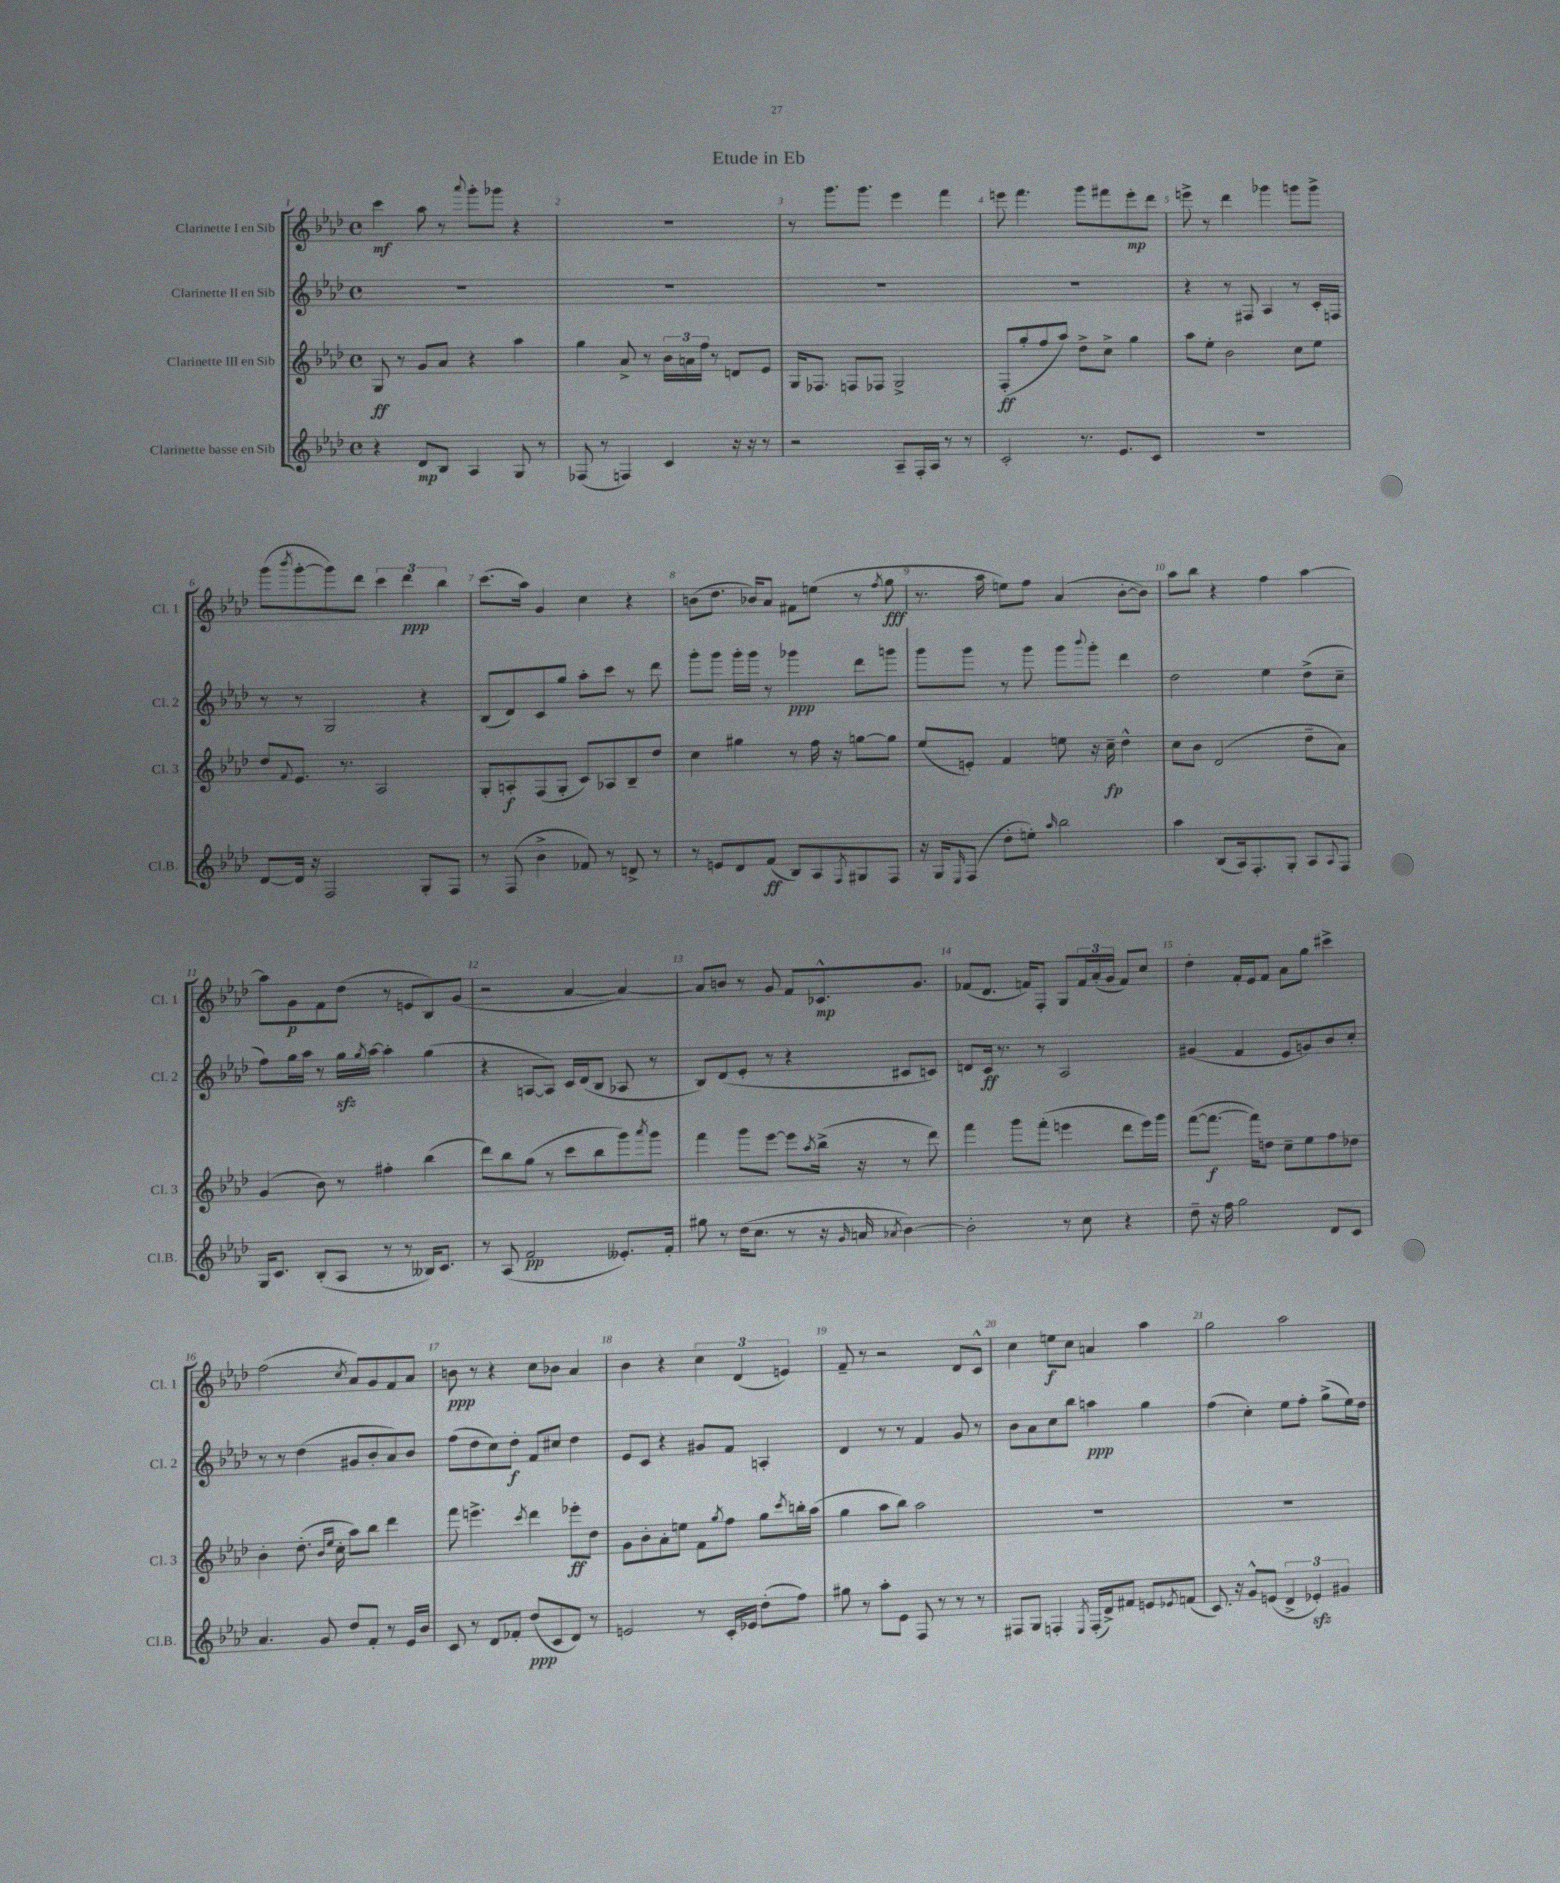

**kern	**dynam	**kern	**dynam	**kern	**dynam	**kern	**dynam
*part4	*part4	*part3	*part3	*part2	*part2	*part1	*part1
*staff4	*staff4	*staff3	*staff3	*staff2	*staff2	*staff1	*staff1
*I"Clarinette basse en Sib	*	*I"Clarinette III en Sib	*	*I"Clarinette II en Sib	*	*I"Clarinette I en Sib	*
*I'Cl.B.	*	*I'Cl. 3	*	*I'Cl. 2	*	*I'Cl. 1	*
*clefG2	*	*clefG2	*	*clefG2	*	*clefG2	*
*k[b-e-a-d-]	*	*k[b-e-a-d-]	*	*k[b-e-a-d-]	*	*k[b-e-a-d-]	*
*M4/4	*	*M4/4	*	*M4/4	*	*M4/4	*
*met(c)	*	*met(c)	*	*met(c)	*	*met(c)	*
=1	=1	=1	=1	=1	=1	=1	=1
4r	.	8G/	ff	1r	.	4ccc\	mf
.	.	8r	.	.	.	.	.
8d-/L	mp	8g/L	.	.	.	8aa-\	.
8B-/J	.	8a-/J	.	.	.	8r	.
.	.	.	.	.	.	8qqaaa-/	.
4A-/	.	4r	.	.	.	8ggg'\L	.
.	.	.	.	.	.	8ggg-X\J	.
8G/	.	4aa-\	.	.	.	4r	.
8r	.	.	.	.	.	.	.
=2	=2	=2	=2	=2	=2	=2	=2
(8F-X/	.	4gg\	.	1r	.	1r	.
8r	.	.	.	.	.	.	.
4Fn/)	.	8a-^/	.	.	.	.	.
.	.	8r	.	.	.	.	.
4c/	.	24b-\LL	.	.	.	.	.
.	.	24an\	.	.	.	.	.
.	.	24ff\JJ	.	.	.	.	.
.	.	8r	.	.	.	.	.
16r	.	8dn/L	.	.	.	.	.
16r	.	.	.	.	.	.	.
8r	.	8e-/J	.	.	.	.	.
=3	=3	=3	=3	=3	=3	=3	=3
2r	.	16G/KL	.	1r	.	8r	.
.	.	8.F-X/J	.	.	.	.	.
.	.	.	.	.	.	8.ggg\L	.
.	.	8Fn/L	.	.	.	.	.
.	.	.	.	.	.	8.ggg\J	.
.	.	8F-X/J	.	.	.	.	.
8A-~/L	.	2G^/	.	.	.	4eee-\	.
16F'/L	.	.	.	.	.	.	.
16A-/JJ	.	.	.	.	.	.	.
8r	.	.	.	.	.	4fff\	.
8r	.	.	.	.	.	.	.
=4	=4	=4	=4	=4	=4	=4	=4
2c'/	.	(8F'/L	ff	1r	.	8eeen\	.
.	.	8gg'/	.	.	.	4.fff\	.
.	.	8ff/	.	.	.	.	.
.	.	8aa-/J)	.	.	.	.	.
8.r	.	8dd-^\L	.	.	.	8ggg\L	.
.	.	8cc^\J	.	.	.	8fff#X\	.
8.e-/L	.	.	.	.	.	.	.
.	.	4gg\	.	.	.	8eee'\	mp
8c/J	.	.	.	.	.	8ddd-\J	.
=5	=5	=5	=5	=5	=5	=5	=5
1r	.	8aa-\L	.	4r	.	8eeen^\	.
.	.	8ee-'\J	.	.	.	8r	.
.	.	2b-\	.	8r	.	4ddd-\	.
.	.	.	.	8F#X/	.	.	.
.	.	.	.	4A-/	.	4ggg-X\	.
.	.	8cc\L	.	8r	.	8gggn\L	.
.	.	8ee-\J	.	16c'/LL	.	8ggg^\J	.
.	.	.	.	16Fn/JJ	.	.	.
!!LO:LB:g=z
=6	=6	=6	=6	=6	=6	=6	=6
[8d-/L	.	8dd-/L	.	8r	.	(8ggg\L	.
.	.	8qqf/	.	.	.	8qbbb-/	.
16d-/Jk]	.	8.e-/J	.	8r	.	[8ggg'\	.
16r	.	.	.	.	.	.	.
2F/	.	.	.	2G/	.	8ggg\])	.
.	.	8.r	.	.	.	.	.
.	.	.	.	.	.	8ddd-\J	.
.	.	2A-/	.	.	.	6ccc\	.
.	.	.	.	.	.	6ddd-\	ppp
8G'/L	.	.	.	4r	.	.	.
.	.	.	.	.	.	6bb-\	.
8F/J	.	.	.	.	.	.	.
=7	=7	=7	=7	=7	=7	=7	=7
8r	.	8G'/L	.	(8B-/L	.	(8.ccc\L	.
(8F/	.	8An'/	f	8d-/)	.	.	.
.	.	.	.	.	.	16aa-\Jk)	.
4b-^\	.	(8F/	.	8c/	.	4g/	.
.	.	8G'/J	.	8gg/J	.	.	.
8f-X/)	.	8c/L)	.	8aa-'\L	.	4cc\	.
8r	.	8A-X/	.	8ccc\J	.	.	.
8dn^/	.	8B-~/	.	8r	.	4r	.
8r	.	8dd-/J	.	8ddd-\	.	.	.
=8	=8	=8	=8	=8	=8	=8	=8
8r	.	4cc\	.	8ggg'\L	.	(8bn\L	.
8en/L	.	.	.	8ggg\J	.	8.dd-\J	.
8d-/	.	4gg#X\	.	16ggg'\LL	.	.	.
.	.	.	.	16ggg\JJ	.	16b-X/KL)	.
(8f/J	ff	.	.	8r	.	8a-/J	.
8B-/L)	.	8r	.	4ggg-X\	ppp	8f#X\L	.
8A-/	.	16ff\	.	.	.	(8een\J	.
.	.	16r	.	.	.	.	.
8qF/	.	.	.	.	.	.	.
8G#X/	.	[8ggn\L	.	8ddd-\L	.	8r	.
.	.	.	.	.	.	8qff/	.
8F/J	.	8gg\J]	.	8gggn\J	.	8gg\	fff
=9	=9	=9	=9	=9	=9	=9	=9
16r	.	(8ee-/L	.	8ggg\L	.	8.r	.
16G/KL	.	.	.	.	.	.	.
16qqE-/	.	.	.	.	.	.	.
(8F/J	.	8en'/J)	.	8ggg\J	.	.	.
.	.	.	.	.	.	16aa-\	.
8dd-'\L	.	4f/	.	8r	.	8een\L)	.
8een'\J)	.	.	.	8ggg\	.	8ff\J	.
16qqaa-/	.	.	.	.	.	.	.
2bb-\	.	8een\	.	8ggg\L	.	(4a-/	.
.	.	.	.	8qqbbb-/	.	.	.
.	.	16r	.	8ggg'\J	.	.	.
.	.	16cc~\	fp	.	.	.	.
.	.	4dd-^^\	.	4ddd-\	.	[8b-'\L	.
.	.	.	.	.	.	8b-\J])	.
=10	=10	=10	=10	=10	=10	=10	=10
4aa-\	.	8cc\L	.	2dd-\	.	8aa-\L	.
.	.	8b-\J	.	.	.	8bb-\J	.
(8B-/L	.	(2d-/	.	.	.	4r	.
16A-/k)	.	.	.	.	.	.	.
8.F'/	.	.	.	.	.	.	.
.	.	.	.	4ee-\	.	4ff\	.
8G'/J	.	.	.	.	.	.	.
8A-/L	.	8dd-~\L	.	(8dd-^\L	.	[4aa-\	.
8qqA-/	.	.	.	.	.	.	.
8F/J	.	8a-\J)	.	8cc~\J	.	.	.
!!LO:LB:g=z
=11	=11	=11	=11	=11	=11	=11	=11
16G/KL	.	(4g/	.	8ff\L)	.	8aa-\L]	.
8.c/J	.	.	.	.	.	.	.
.	.	.	.	16gg\L	.	8g\	p
.	.	.	.	16aa-\JJ	.	.	.
(8B-'/L	.	8b-\)	.	8r	.	8f\	.
8A-/J	.	8r	.	16ggzz\LL	.	(8dd-\J	.
.	.	.	.	8qgg/	.	.	.
.	.	.	.	[16aa-\JJ	.	.	.
8r	.	4ff#X'\	.	4aa-'\]	.	8r	.
8r	.	.	.	.	.	8en/L	.
16B--X/KL)	.	(4bb-\	.	(4gg\	.	8B-/)	.
8.c/J	.	.	.	.	.	.	.
.	.	.	.	.	.	(8g/J	.
=12	=12	=12	=12	=12	=12	=12	=12
8r	.	8ddd-\L)	.	4r	.	2r	.
(8A-/	.	8bb-\	.	.	.	.	.
2f/	pp	(8gg\J	.	[8An/L	.	.	.
.	.	8r	.	8A/J])	.	.	.
.	.	8ccc\L	.	16c/LL	.	[4a-/	.
.	.	.	.	(16d-/J	.	.	.
.	.	8bb-\	.	8B-/J	.	.	.
8.e--X'/L)	.	8ggg\)	.	8A-X/	.	4a-/_)	.
.	.	8qaaa-/	.	.	.	.	.
.	.	8ggg\J	.	8r	.	.	.
16f'/Jk	.	.	.	.	.	.	.
=13	=13	=13	=13	=13	=13	=13	=13
8gg#X\	.	4fff\	.	8B-/L)	.	8a-/L]	.
8r	.	.	.	(8d-/	.	8bn/J	.
(16dd-\KL	.	8ggg\L	.	8e-'/J	.	8r	.
8.cc\J	.	.	.	.	.	.	.
.	.	[8eee-\J	.	8r	.	8g/	.
8r	.	8eee-\L]	.	4r	.	8f/L	.
.	.	8qaa-/	.	.	.	.	.
16r	.	(16bb-^\Jk	.	.	.	8.c-X^^/	mp
16qqg/	.	.	.	.	.	.	.
16an/	.	16r	.	.	.	.	.
8qa-X/	.	.	.	.	.	.	.
[4b-\)	.	8r	.	8c#X/L	.	.	.
.	.	.	.	.	.	8.g/J	.
.	.	8ddd-\)	.	8cn/J)	.	.	.
=14	=14	=14	=14	=14	=14	=14	=14
2b-'\]	.	4fff\	.	8dn/L	.	(8f-X/L	.
.	.	.	.	16c/Jk	ff	8.d-/J	.
.	.	.	.	8.r	.	.	.
.	.	8ggg\L	.	.	.	.	.
.	.	.	.	.	.	16fn/KL)	.
.	.	(8fff'\J	.	8r	.	8F'/J	.
8r	.	4eeen\	.	2A-/	.	8G/L	.
8cc\	.	.	.	.	.	24f/L	.
.	.	.	.	.	.	(24a-'/	.
.	.	.	.	.	.	24g/JJ	.
4r	.	8ddd-\L	.	.	.	8f/L)	.
.	.	16eee\L)	.	.	.	8cc/J	.
.	.	16ggg\JJ	.	.	.	.	.
=15	=15	=15	=15	=15	=15	=15	=15
8dd-~\	.	([8fff\L	.	(4g#X/	.	4dd-'\	.
16r	.	8.fff\J_	f	.	.	.	.
16ff\	.	.	.	.	.	.	.
2gg\	.	.	.	4f/	.	16f'/LL	.
.	.	16fff\KL])	.	.	.	16e-/J	.
.	.	8ddn\J	.	.	.	8f/J	.
.	.	8cc~\L	.	8e-/L	.	8a-\L	.
.	.	8ee-\	.	8gn/)	.	8gg\J	.
8d-/L	.	8ff\	.	8b-/	.	4ccc#X^\	.
8c/J	.	8dd-X\J	.	8cc'/J	.	.	.
!!LO:LB:g=z
=16	=16	=16	=16	=16	=16	=16	=16
4.a-/	.	4b-'\	.	8r	.	(2ff\	.
.	.	.	.	8r	.	.	.
.	.	(8.dd-'\	.	(4dd-\	.	.	.
8g/	.	.	.	.	.	.	.
.	.	16qqb-/LL	.	.	.	.	.
.	.	16qqee-/JJ	.	.	.	.	.
.	.	16cc'\	.	.	.	.	.
.	.	.	.	.	.	8qcc/	.
8dd-/L	.	8aa-\L)	.	8g#X/L	.	8a-/L)	.
8f'/J	.	8bb-\J	.	8b-'/	.	8g/	.
8r	.	4ddd-\	.	8a-/)	.	8f/	.
16e-/LL	.	.	.	8b-/J	.	8a-/J	.
16b-/JJ	.	.	.	.	.	.	.
=17	=17	=17	=17	=17	=17	=17	=17
8c/	.	8fff\	.	(8ff\L	.	8bn\	ppp
8r	.	4.eeen^\	.	8dd-\	.	8r	.
8d-/L	.	.	.	8cc\)	.	4r	.
8f-X'/J	.	.	.	8dd-'\J	f	.	.
.	.	8qccc/	.	.	.	.	.
(8dd-/L	ppp	4ddd-\	.	8f/L	.	8cc\L	.
8c/	.	.	.	8cc#X/J	.	8b-X\J	.
8d-/J)	.	8eee-X'\L	ff	4dd-\	.	4a-/	.
8r	.	8dd-\J	.	.	.	.	.
=18	=18	=18	=18	=18	=18	=18	=18
2en/	.	8g\L	.	8e-/L	.	4b-\	.
.	.	8b-'\	.	8c/J	.	.	.
.	.	8a-'\	.	4r	.	4r	.
.	.	8een\J	.	.	.	.	.
8r	.	8f\L	.	8g#X/L	.	6cc\	.
.	.	8qgg/	.	.	.	.	.
16c'/LL	.	8ff\J	.	8f/J	.	.	.
.	.	.	.	.	.	(6d-/	.
16e-X/JJ	.	.	.	.	.	.	.
(8dd-'\L	.	8gg\L	.	4An'/	.	.	.
.	.	.	.	.	.	6en/)	.
.	.	8qccc/	.	.	.	.	.
8ff\J)	.	16bbn'\L	.	.	.	.	.
.	.	(16aa-\JJ	.	.	.	.	.
=19	=19	=19	=19	=19	=19	=19	=19
8gg#X\	.	4gg\	.	4d-/	.	8f~/	.
8r	.	.	.	.	.	8r	.
8aa-'\L	.	8aa-\L	.	8r	.	2r	.
8e-\J	.	8bb-\J)	.	8r	.	.	.
8F/	.	2aa-\	.	4f/	.	.	.
8r	.	.	.	.	.	.	.
8r	.	.	.	8g/	.	8d-/L	.
8r	.	.	.	8r	.	8c^^/J	.
=20	=20	=20	=20	=20	=20	=20	=20
8F#X/L	.	1r	.	8b-\L	.	4cc\	.
8G/J	.	.	.	8a-\	.	.	.
4Fn'/	.	.	.	8cc\	.	8een\L	f
.	.	.	.	8bb-\J	.	8cc\J	.
8qE-/	.	.	.	.	.	.	.
(16F'/LL	.	.	.	4aan\	ppp	4an/	.
16d-^/J)	.	.	.	.	.	.	.
8f#X/J	.	.	.	.	.	.	.
8en/L	.	.	.	4gg\	.	4aa-\	.
8qe-X/	.	.	.	.	.	.	.
(8fn/J	.	.	.	.	.	.	.
=21	=21	=21	=21	=21	=21	=21	=21
8.c/)	.	1r	.	(4ff\	.	2gg\	.
16r	.	.	.	.	.	.	.
8g^^/L	.	.	.	4cc'\)	.	.	.
(8en/J	.	.	.	.	.	.	.
6d-^/	.	.	.	8ee-\L	.	2aa-\	.
.	.	.	.	8ff'\J	.	.	.
6e-Xzz'/)	.	.	.	.	.	.	.
.	.	.	.	(8gg^\L	.	.	.
6g#X/	.	.	.	.	.	.	.
.	.	.	.	16ee-\L)	.	.	.
.	.	.	.	16dd-\JJ	.	.	.
==	==	==	==	==	==	==	==
*-	*-	*-	*-	*-	*-	*-	*-
